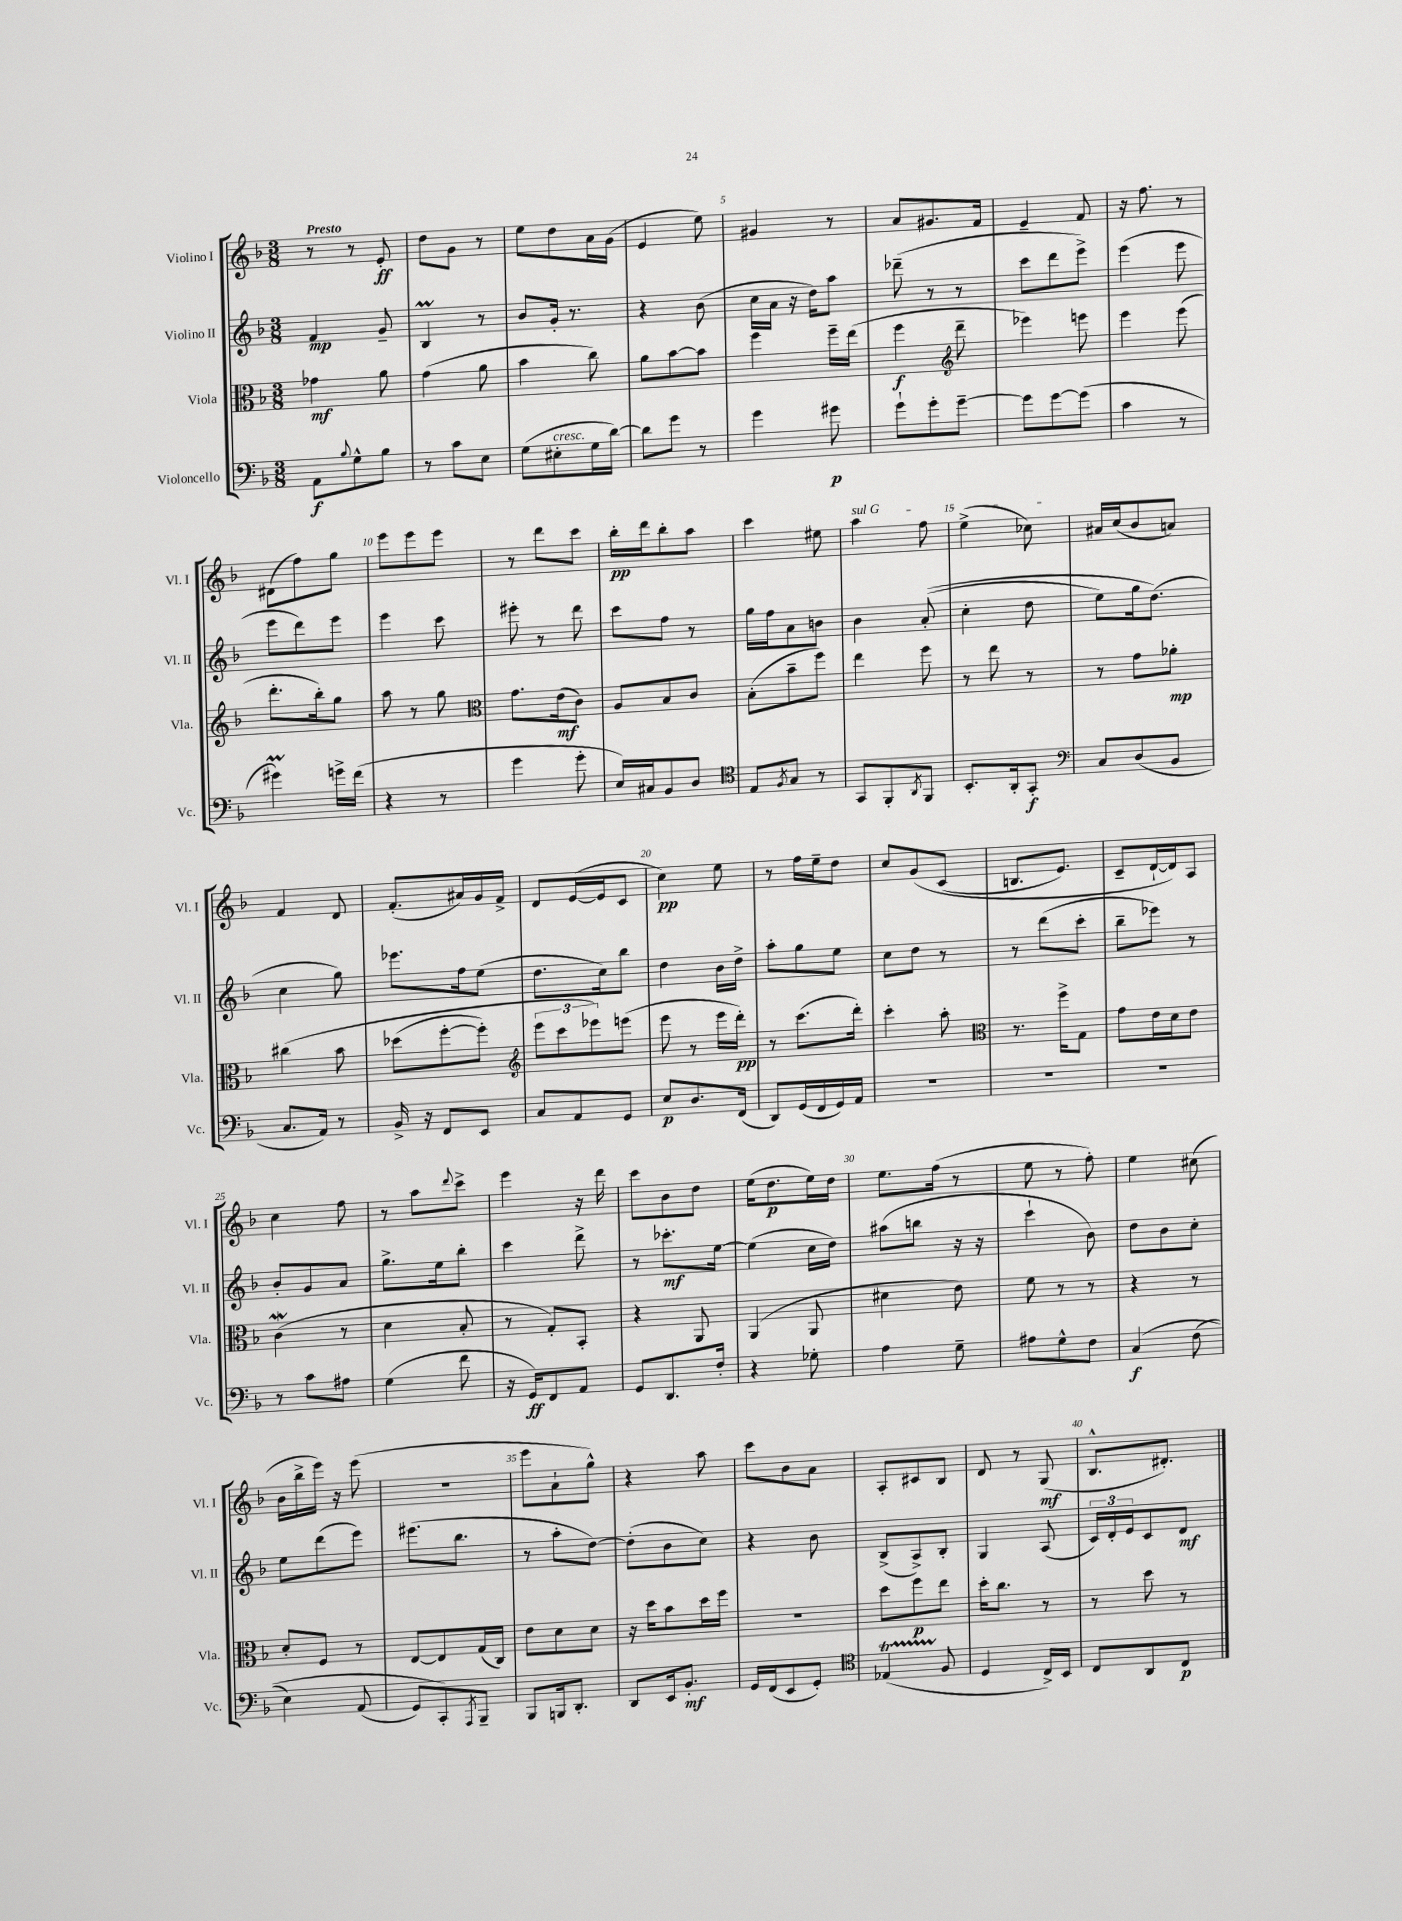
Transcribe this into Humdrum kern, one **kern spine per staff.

**kern	**dynam	**kern	**dynam	**kern	**dynam	**kern	**dynam
*part4	*part4	*part3	*part3	*part2	*part2	*part1	*part1
*staff4	*staff4	*staff3	*staff3	*staff2	*staff2	*staff1	*staff1
*I"Violoncello	*	*I"Viola	*	*I"Violino II	*	*I"Violino I	*
*I'Vc.	*	*I'Vla.	*	*I'Vl. II	*	*I'Vl. I	*
*clefF4	*	*clefC3	*	*clefG2	*	*clefG2	*
*k[b-]	*	*k[b-]	*	*k[b-]	*	*k[b-]	*
*M3/8	*	*M3/8	*	*M3/8	*	*M3/8	*
=1	=1	=1	=1	=1	=1	=1	=1
!	!	!	!	!	!	!LO:TX:a:B:t=Presto	!
8AA\L	f	4g-X\	mf	4f/	mp	8r	.
8qqB-/	.	.	.	.	.	.	.
8G^^\	.	.	.	.	.	8r	.
8B-\J	.	8a\	.	8g~/	.	8e'/	ff
=2	=2	=2	=2	=2	=2	=2	=2
8r	.	(4g\	.	4B-M/	.	8dd\L	.
8c\L	.	.	.	.	.	8g\J	.
8E\J	.	8a\	.	8r	.	8r	.
=3	=3	=3	=3	=3	=3	=3	=3
(8G\L	.	4b-\	.	8b-/L	.	8ee\L	.
!LO:TX:a:i:t=cresc.	!	!	!	!	!	!	!
8E#X'\	.	.	.	16g'/Jk	.	8dd\	.
.	.	.	.	8.r	.	.	.
16G\L	.	8cc\)	.	.	.	16a\L	.
[16d\JJ)	.	.	.	.	.	(16g\JJ	.
=4	=4	=4	=4	=4	=4	=4	=4
8d\L]	.	8a\L	.	4r	.	4e/	.
8g\J	.	[8b-\	.	.	.	.	.
8r	.	8b-\J]	.	(8b-\	.	8ee\)	.
=5	=5	=5	=5	=5	=5	=5	=5
4g\	.	4ff\	.	16cc\LL	.	4g#X/	.
.	.	.	.	16a\JJ	.	.	.
.	.	.	.	16r	.	.	.
.	.	.	.	16dd\KL)	.	.	.
8g#X\	p	16ff~\LL	.	8aa\J	.	8r	.
.	.	(16ee\JJ	.	.	.	.	.
=6	=6	=6	=6	=6	=6	=6	=6
8g`\L	.	4ff\	f	(8ddd-X~\	.	8a/L	.
8g'\	.	.	.	8r	.	8.g#X/	.
*	*	*clefG2	*	*	*	*	*
[8g~\J	.	8ddd~\	.	8r	.	.	.
.	.	.	.	.	.	16f/Jk	.
=7	=7	=7	=7	=7	=7	=7	=7
8g\L]	.	4eee-X\)	.	8ccc\L	.	4e~/	.
[8g\	.	.	.	8ddd\	.	.	.
(8g\J]	.	8eeen\	.	8eee^\J)	.	8f/	.
=8	=8	=8	=8	=8	=8	=8	=8
4c\	.	4eee\	.	(4eee\	.	16r	.
.	.	.	.	.	.	8.ff\	.
8r	.	(8eee\	.	8eee\	.	8r	.
!!LO:LB:g=z
=9	=9	=9	=9	=9	=9	=9	=9
4g#Xm\)	.	8.ddd'\L	.	8eee\L	.	(8d#X\L	.
.	.	.	.	8ddd\)	.	8ff\)	.
.	.	16bb-'\k)	.	.	.	.	.
16gn^\LL	.	8gg\J	.	8eee\J	.	8gg\J	.
(16f\JJ	.	.	.	.	.	.	.
=10	=10	=10	=10	=10	=10	=10	=10
4r	.	8aa\	.	4eee\	.	8eee\L	.
.	.	8r	.	.	.	8eee\	.
8r	.	8gg\	.	8ccc\	.	8eee\J	.
=11	=11	=11	=11	=11	=11	=11	=11
*	*	*clefC3	*	*	*	*	*
4g\	.	8.g\L	.	8eee#X'\	.	8r	.
.	.	.	.	8r	.	8ddd\L	.
.	.	(16e\k	mf	.	.	.	.
8g'\	.	8c\J)	.	8ddd\	.	8ccc\J	.
=12	=12	=12	=12	=12	=12	=12	=12
16E/LL)	.	8A/L	.	8ccc\L	.	16bb-'\LL	pp
16C#X/J	.	.	.	.	.	16ddd\J	.
8BB-/	.	8B-/	.	8ff\J	.	8bb-'\	.
8D/J	.	8c/J	.	8r	.	8aa\J	.
=13	=13	=13	=13	=13	=13	=13	=13
*clefC4	*	*	*	*	*	*	*
8E/L	.	(8B-'\L	.	16gg\LL	.	4ccc\	.
.	.	.	.	16ff\J	.	.	.
8qF/	.	.	.	.	.	.	.
8G/J	.	8b-~\	.	8a\	.	.	.
8r	.	8ff\J)	.	8bn\J	.	8ee#X\	.
=14	=14	=14	=14	=14	=14	=14	=14
!	!	!	!	!	!	!LO:TX:a:i:t=sul G	!
8GG/L	.	4ee\	.	4b-\	.	4aa\	.
8FF'/	.	.	.	.	.	.	.
8qAA/	.	.	.	.	.	.	.
8FF/J	.	8ff\	.	((8a'/	.	8ff\	.
=15	=15	=15	=15	=15	=15	=15	=15
8.BB-'/L	.	8r	.	4cc'\	.	(4ee^\	.
.	.	8ee\	.	.	.	.	.
16AA'/k	.	.	.	.	.	.	.
8GG'/J	f	8r	.	8dd\	.	8cc-X\)	.
=16	=16	=16	=16	=16	=16	=16	=16
*clefF4	*	*	*	*	*	*	*
8C/L	.	8r	.	8ee\L)	.	16a#X/LL	.
.	.	.	.	.	.	(16cc/J	.
(8D/	.	8g\L	.	16gg\k	.	8b-/	.
.	.	.	.	(8.dd\J)	.	.	.
8BB-/J	.	8a-X'\J	mp	.	.	8an/J)	.
!!LO:LB:g=z
=17	=17	=17	=17	=17	=17	=17	=17
8.C/L	.	(4cc#X\	.	4cc\	.	4f/	.
16AA/Jk)	.	.	.	.	.	.	.
8r	.	8b-\	.	8gg\)	.	8d/	.
=18	=18	=18	=18	=18	=18	=18	=18
16BB-^/	.	(8dd-X\L	.	8.eee-X\L	.	(8.f'/L	.
16r	.	.	.	.	.	.	.
8FF/L	.	[8ff'\	.	.	.	.	.
.	.	.	.	16ff\k	.	16a#X/L)	.
8EE/J	.	8ff'\J])	.	(8ee\J	.	16g/	.
.	.	.	.	.	.	16f^/JJ	.
=19	=19	=19	=19	=19	=19	=19	=19
*	*	*clefG2	*	*	*	*	*
8C/L	.	12eee\L	.	8.dd\L	.	8d/L	.
.	.	12ccc\	.	.	.	.	.
8AA/	.	.	.	.	.	([16e/L	.
.	.	12eee-X\)	.	.	.	.	.
.	.	.	.	16cc\k)	.	16e/J]	.
8GG/J	.	(8eeen\J	.	8bb-\J	.	8c/J	.
=20	=20	=20	=20	=20	=20	=20	=20
8E/L	p	8eee\	.	4dd\	.	4cc\)	pp
8.D/	.	8r	.	.	.	.	.
.	.	16eee\LL	.	16b-\LL	.	8ee\	.
(16FF/Jk	.	16ddd'\JJ)	pp	16dd^\JJ	.	.	.
=21	=21	=21	=21	=21	=21	=21	=21
8DD/L)	.	8r	.	8aa'\L	.	8r	.
(16GG/L	.	(8.ccc\L	.	8gg\	.	16ff\LL	.
16FF/	.	.	.	.	.	16ee~\J	.
16GG/)	.	.	.	8ee\J	.	8dd\J	.
16AA/JJ	.	16ddd'\Jk)	.	.	.	.	.
=22	=22	=22	=22	=22	=22	=22	=22
4.r	.	4ccc'\	.	8cc\L	.	8cc/L	.
.	.	.	.	8dd\J	.	(8g/	.
.	.	8aa'\	.	8r	.	(8c/J	.
=23	=23	=23	=23	=23	=23	=23	=23
*	*	*clefC3	*	*	*	*	*
4.r	.	8.r	.	8r	.	8.Bn/L	.
.	.	.	.	(8ddd\L	.	.	.
.	.	16ff^\KL	.	.	.	8.e/J)	.
.	.	8G\J	.	8ccc'\J	.	.	.
=24	=24	=24	=24	=24	=24	=24	=24
4.r	.	8g\L	.	8bb-~\L	.	8c~/L	.
.	.	16e\L	.	8eee-X\J)	.	[16d`/L	.
.	.	16d\J	.	.	.	16d/J])	.
.	.	8e\J	.	8r	.	8A/J	.
!!LO:LB:g=z
=25	=25	=25	=25	=25	=25	=25	=25
8r	.	(4cW\	.	8b-'/L	.	4cc\	.
8c\L	.	.	.	8g/	.	.	.
8A#X\J	.	8r	.	8a/J	.	8ff\	.
=26	=26	=26	=26	=26	=26	=26	=26
(4G\	.	4d\	.	8.gg^\L	.	8r	.
.	.	.	.	.	.	8aa\L	.
.	.	.	.	16ee\k	.	.	.
.	.	.	.	.	.	8qqddd/	.
8f\	.	8B-'/	.	8bb-'\J	.	8ccc^\J	.
=27	=27	=27	=27	=27	=27	=27	=27
16r	.	8r	.	4ccc\	.	4eee\	.
16GG/KL)	ff	.	.	.	.	.	.
8FF/	.	8G'/L)	.	.	.	.	.
8AA/J	.	8BB-'/J	.	8ddd^\	.	16r	.
.	.	.	.	.	.	16ddd\	.
=28	=28	=28	=28	=28	=28	=28	=28
8GG/L	.	4r	.	8r	.	8ccc\L	.
8.DD/	.	.	.	8.ccc-X'\L	mf	8b-\	.
.	.	8AA/	.	.	.	8dd\J	.
16F'/Jk	.	.	.	[16ee\Jk	.	.	.
=29	=29	=29	=29	=29	=29	=29	=29
4r	.	(4AA/	.	(4ee\]	.	(16ee\KL	.
.	.	.	.	.	.	8.dd\	p
8G-X'\	.	8AA/	.	16cc\LL	.	16ee\L)	.
.	.	.	.	16dd\JJ)	.	16dd\JJ	.
=30	=30	=30	=30	=30	=30	=30	=30
4A\	.	4d#X\	.	(8aa#X\L	.	8.ee\L	.
.	.	.	.	8bbn\J	.	.	.
.	.	.	.	.	.	(16ff\Jk	.
8G~\	.	8e\)	.	16r	.	8r	.
.	.	.	.	16r	.	.	.
=31	=31	=31	=31	=31	=31	=31	=31
8A#X\L	.	8f\	.	4ccc`\	.	8ee\	.
8G^^\	.	8r	.	.	.	8r	.
8F\J	.	8r	.	8b-\)	.	8ff'\)	.
=32	=32	=32	=32	=32	=32	=32	=32
(4C/	f	4r	.	8dd\L	.	4ee\	.
.	.	.	.	8b-\	.	.	.
(8F\	.	8r	.	8cc'\J	.	(8cc#X\	.
!!LO:LB:g=z
=33	=33	=33	=33	=33	=33	=33	=33
4E\)	.	8d'/L	.	8ee\L	.	16b-\LL	.
.	.	.	.	.	.	16bb-^\	.
.	.	8F/J	.	(8ddd\	.	16eee\JJ)	.
.	.	.	.	.	.	16r	.
(8AA/	.	8r	.	8eee\J)	.	(8eee\	.
=34	=34	=34	=34	=34	=34	=34	=34
8GG/L)	.	[8E/L	.	(8.eee#X\L	.	4.r	.
8CC'/)	.	8E/]	.	.	.	.	.
.	.	.	.	8.bb-\J	.	.	.
8qAAA/	.	.	.	.	.	.	.
8BBB-~/J	.	(16G/L	.	.	.	.	.
.	.	16C/JJ)	.	.	.	.	.
=35	=35	=35	=35	=35	=35	=35	=35
8BBB-/L	.	8e\L	.	8r	.	8eee\L	.
16BBBn/k	.	8d\	.	8aa'\L	.	8a`\	.
8.DD'/J	.	.	.	.	.	.	.
.	.	8d\J	.	[8dd\J)	.	8gg^^\J)	.
=36	=36	=36	=36	=36	=36	=36	=36
8DD/L	.	16r	.	(8dd'\L]	.	4r	.
.	.	16dd\KL	.	.	.	.	.
16EE/k	.	8b-\	.	8b-\	.	.	.
8.BB-'/J	mf	.	.	.	.	.	.
.	.	16dd\L	.	8cc\J)	.	8aa\	.
.	.	16ff\JJ	.	.	.	.	.
=37	=37	=37	=37	=37	=37	=37	=37
16GG/LL	.	4.r	.	4r	.	8ccc\L	.
(16FF/J	.	.	.	.	.	.	.
8EE/	.	.	.	.	.	8b-\	.
8GG'/J)	.	.	.	8b-\	.	8a\J	.
=38	=38	=38	=38	=38	=38	=38	=38
*clefC4	*	*	*	*	*	*	*
(4E-XT/	.	8dd\L	.	(8B-^/L	.	8A'/L	.
.	.	8ff\	p	8A^/)	.	8c#X/	.
8F/	.	8ee\J	.	8B-'/J	.	8B-/J	.
=39	=39	=39	=39	=39	=39	=39	=39
4D/	.	16dd'\KL	.	4G/	.	8d/	.
.	.	8.cc\J	.	.	.	.	.
.	.	.	.	.	.	8r	.
16C^/LL)	.	8r	.	(8A/	.	(8G/	mf
16BB-/JJ	.	.	.	.	.	.	.
=40	=40	=40	=40	=40	=40	=40	=40
8C/L	.	8r	.	24c/LL)	.	8.B-^^/L	.
.	.	.	.	24d'/	.	.	.
.	.	.	.	24e/J	.	.	.
8AA/	.	8dd\	.	8c/	.	.	.
.	.	.	.	.	.	8.d#X'/J)	.
8C/J	p	8r	.	8d/J	mf	.	.
==	==	==	==	==	==	==	==
*-	*-	*-	*-	*-	*-	*-	*-
